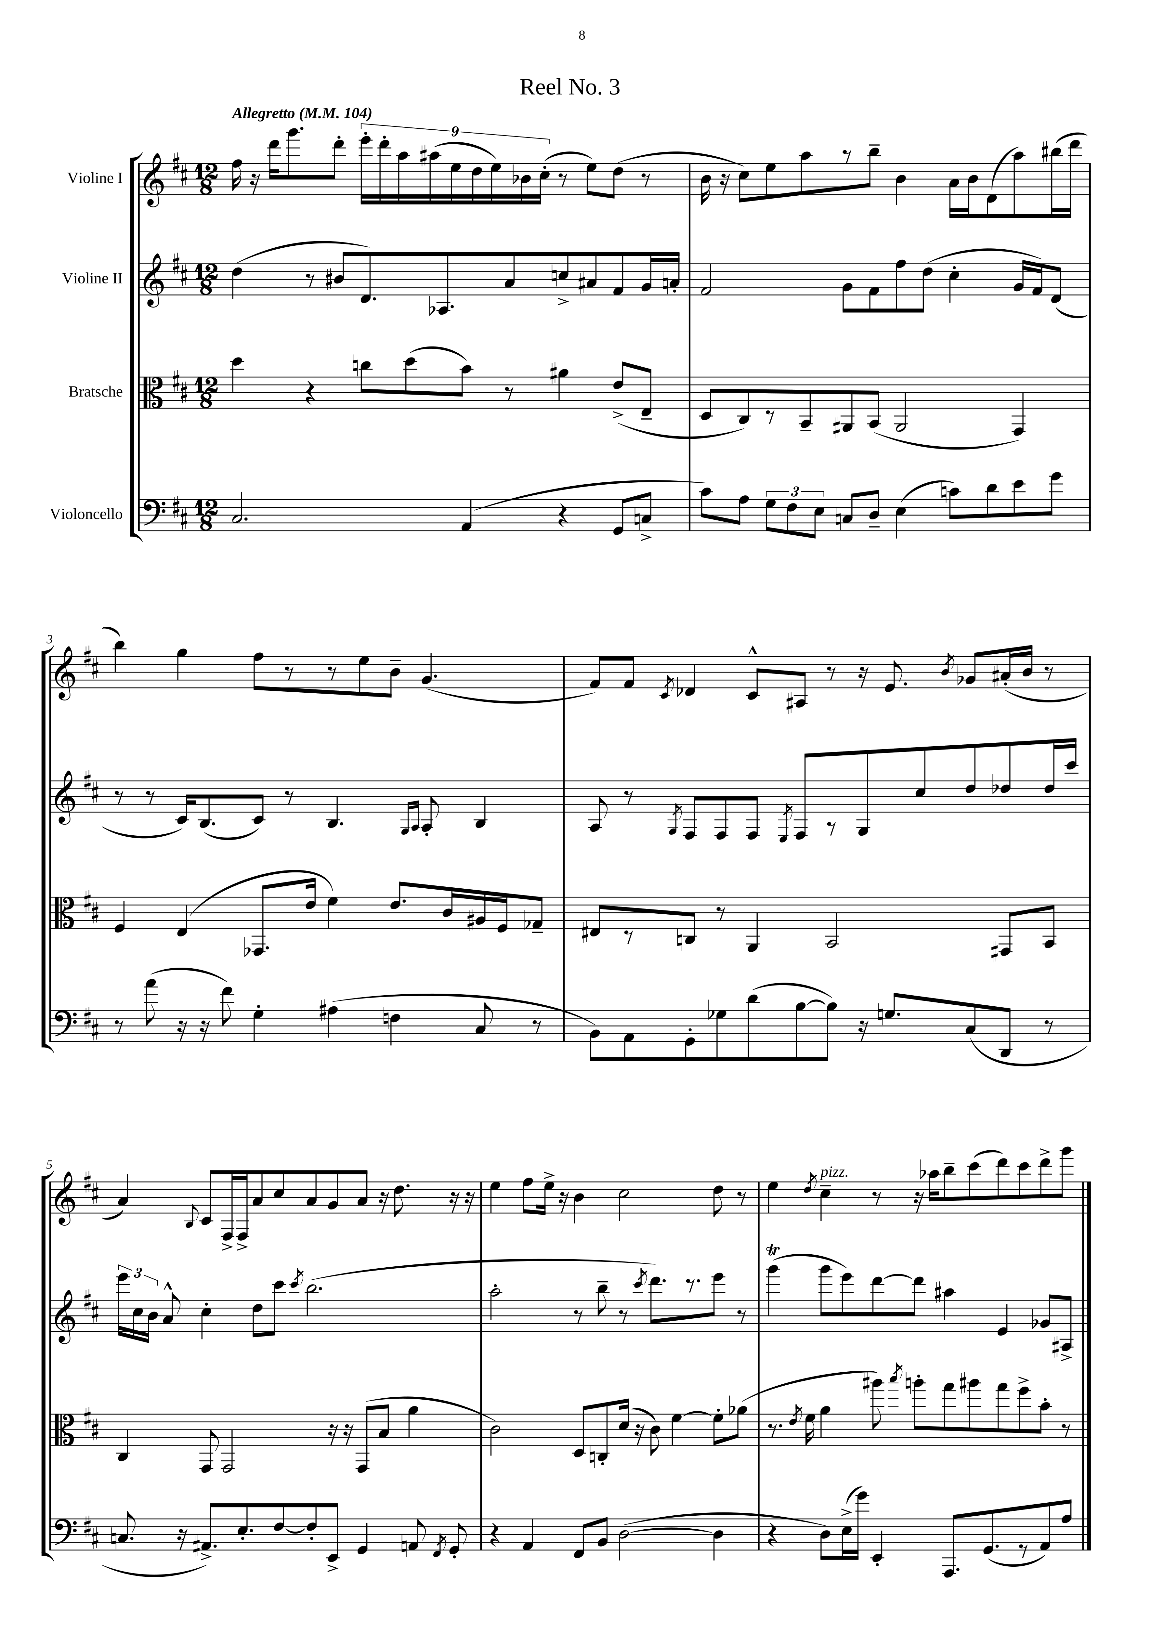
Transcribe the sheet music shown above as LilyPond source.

\header { title = "Reel No. 3" }
<<
\new StaffGroup <<
\new Staff = "s0" \with { instrumentName = "Violine I" } {
    \clef treble \key d \major \numericTimeSignature \time 12/8 \tempo "Allegretto" 4 = 104
    \autoBeamOff fis''16 r16 d'''16[ g'''8. d'''8]-. \tuplet 9/8 { e'''16[-. d'''16-. a''16 ais''16( e''16 d''16 e''16) bes'16 cis''16]-.( } r8 e''8[) d''8]( r8 |
    b'16 r16 cis''8[) e''8 a''8 r8 b''8]-- b'4 a'16[ b'16 d'8( a''8) bis''16( d'''16] |
    b''4) g''4 fis''8[ r8 r8 e''8 b'8]-- g'4.( |
    fis'8[) fis'8] \acciaccatura { cis'8 } des'4 cis'8[-^ ais8] r8 r16 e'8. \acciaccatura { b'8 } ges'8[ ais'16-.( b'16] r8 |
    a'4) \appoggiatura { b8 } cis'8[ fis16-> fis16-> a'8 cis''8 a'8 g'8 a'8] r16 d''8. r16 r16 |
    e''4 fis''8[ e''16]-> r16 b'4 cis''2 d''8 r8 |
    e''4 \acciaccatura { d''8 } cis''4--^\markup { \italic "pizz." } r8 r16 aes''16[ b''8-- cis'''8( d'''8) cis'''8 d'''8-> g'''8] \bar "|." |
}
\new Staff = "s1" \with { instrumentName = "Violine II" } {
    \clef treble \key d \major \numericTimeSignature \time 12/8
    \autoBeamOff d''4( r8 bis'8[ d'8.) aes8. a'8 c''8-> ais'8 fis'8 g'16 a'16]-. |
    fis'2 g'8[ fis'8 fis''8 d''8]( cis''4-. g'16[ fis'16) d'8]( |
    r8 r8 cis'16[) b8.( cis'8]) r8 b4. \grace { g16[ a16] } a8-. b4 |
    a8 r8 \acciaccatura { g8 } fis8[ fis8 fis8] \acciaccatura { e8 } fis8[ r8 g8 cis''8 d''8 des''8 des''16 cis'''16] |
    \tuplet 3/2 { e'''16[ cis''16 b'16] } a'8-^ cis''4-. d''8[ cis'''8] \acciaccatura { cis'''8 } b''2.( |
    a''2-. r8 b''8-- r8 \acciaccatura { cis'''8 } d'''8.[) r8. e'''8] r8 |
    g'''4\trill( g'''8[ e'''8) d'''8~ d'''8] ais''4 e'4 ges'8[ ais8]-> \bar "|." |
}
\new Staff = "s2" \with { instrumentName = "Bratsche" } {
    \clef alto \key d \major \numericTimeSignature \time 12/8
    \autoBeamOff d''4 r4 c''8[ d''8( b'8]) r8 ais'4 e'8[->( e8]-- |
    d8[ cis8) r8 b,8-- ais,8 b,8]( ais,2 g,4) |
    fis4 e4( ges,8.[ e'16] fis'4) e'8.[ cis'16 ais16 fis16 ges8]-- |
    eis8[ r8 c8] r8 a,4 b,2 gis,8[ b,8] |
    cis4 g,8 g,2 r16 r16 g,8[( b8] a'4 |
    cis'2) d8[ c8-. d'16]( r16 cis'8) fis'4~ fis'8[-. aes'8]( |
    r8. \acciaccatura { e'8 } fis'16 a'4 ais''8) \acciaccatura { b''8 } a''8[-. g''8 ais''8 g''8 fis''8-> b'8]-. r8 \bar "|." |
}
\new Staff = "s3" \with { instrumentName = "Violoncello" } {
    \clef bass \key d \major \numericTimeSignature \time 12/8
    \autoBeamOff cis2. a,4( r4 g,8[ c8]-> |
    cis'8[) a8] \tuplet 3/2 { g8[ fis8 e8] } c8[ d8]-- e4( c'8[) d'8 e'8 g'8] |
    r8 a'8( r16 r16 fis'8) g4-. ais4( f4 cis8 r8 |
    b,8[) a,8 g,8-. ges8 d'8( b8~ b8]) r16 g8.[ cis8( d,8] r8 |
    c8. r16 ais,8.[->) e8.-. fis8~ fis8-. e,8]-> g,4 a,8 \acciaccatura { fis,8 } g,8-. |
    r4 a,4 fis,8[ b,8] d2~( d4 |
    r4 d8[) e16->( g'16]) e,4-. a,,8.[ g,8.( r8 a,8) a8] \bar "|." |
}
>>
>>
